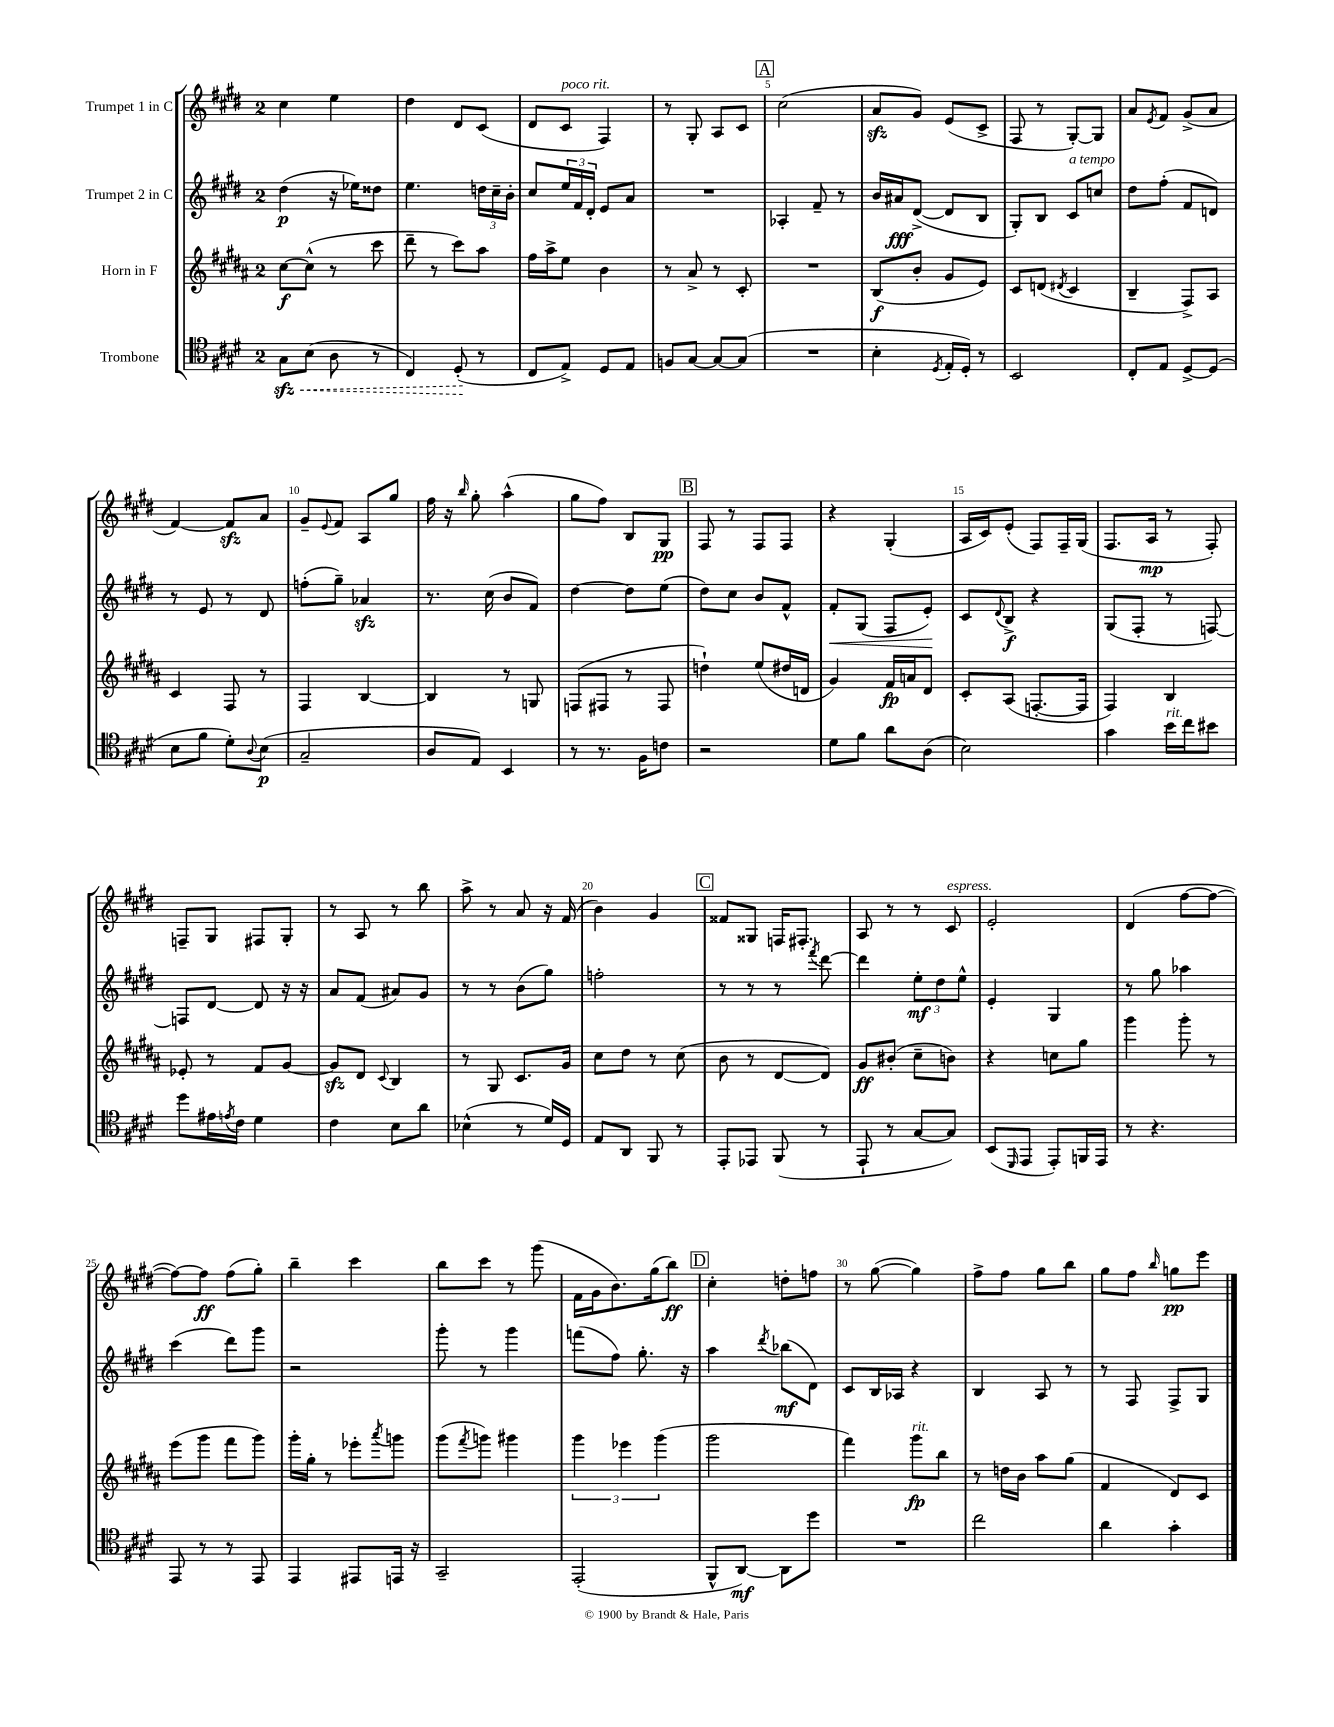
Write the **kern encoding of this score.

**kern	**dynam	**kern	**dynam	**kern	**dynam	**kern	**dynam
*part4	*part4	*part3	*part3	*part2	*part2	*part1	*part1
*staff4	*staff4	*staff3	*staff3	*staff2	*staff2	*staff1	*staff1
*I"Trombone	*	*I"Horn in F	*	*I"Trumpet 2 in C	*	*I"Trumpet 1 in C	*
*clefC4	*	*clefG2	*	*clefG2	*	*clefG2	*
*k[f#c#g#d#]	*	*k[f#c#g#d#a#]	*	*k[f#c#g#d#]	*	*k[f#c#g#d#]	*
*M2/4	*	*M2/4	*	*M2/4	*	*M2/4	*
=1	=1	=1	=1	=1	=1	=1	=1
!	!LO:HP:b	!	!	!	!	!	!
8G#zz\L	<	[8cc#\L	f	(4dd#\	p	4cc#\	.
(8B\J	.	(8cc#^^\J]	.	.	.	.	.
8A\	.	8r	.	16r	.	4ee\	.
.	.	.	.	16ee-X\KL)	.	.	.
8r	.	8ccc#\	.	8dd##X\J	.	.	.
=2	=2	=2	=2	=2	=2	=2	=2
4C#/)	.	8ddd#~\	.	4.ee\	.	4dd#\	.
.	.	8r	.	.	.	.	.
(8D#'/	.	8ccc#\L)	.	.	.	8d#/L	.
8r	[	8aa#\J	.	24ddn\LL	.	(8c#/J	.
.	.	.	.	24cc#~\	.	.	.
.	.	.	.	24b'\JJ	.	.	.
=3	=3	=3	=3	=3	=3	=3	=3
8C#/L	.	16ff#\LL	.	8cc#/L	.	8d#/L	.
.	.	16aa#^\J	.	.	.	.	.
!	!	!	!	!	!	!LO:TX:a:i:t=poco rit.	!
8E^/J)	.	8ee\J	.	24ee/L	.	8c#/J	.
.	.	.	.	24f#/	.	.	.
.	.	.	.	24d#'/JJ	.	.	.
8D#/L	.	4b\	.	8e/L	.	4F#/)	.
8E/J	.	.	.	8a/J	.	.	.
=4	=4	=4	=4	=4	=4	=4	=4
8Fn/L	.	8r	.	2r	.	8r	.
[8G#/J	.	8a#^/	.	.	.	8G#'/	.
8G#/L_	.	8r	.	.	.	8A/L	.
(8G#/J]	.	8c#'/	.	.	.	8c#/J	.
!!LO:REH:place=s1:t=A
=5	=5	=5	=5	=5	=5	=5	=5
2r	.	2r	.	4A-X'/	.	(2cc#\	.
.	.	.	.	8f#~/	.	.	.
.	.	.	.	8r	.	.	.
=6	=6	=6	=6	=6	=6	=6	=6
4B'\	.	(8B/L	f	16b/LL	.	8azz/L	.
.	.	.	.	16a#X/J	fff	.	.
.	.	8b'/J	.	([8d#^/J	.	8g#/J)	.
8qD#/	.	.	.	.	.	.	.
16E'/LL	.	8g#/L	.	8d#/L]	.	(8e/L	.
16D#'/JJ)	.	.	.	.	.	.	.
8r	.	8e/J)	.	8B/J	.	8c#^/J	.
=7	=7	=7	=7	=7	=7	=7	=7
2BB/	.	8c#/L	.	8G#'/L)	.	8F#/	.
.	.	(8dn/J	.	8B/J	.	8r	.
.	.	8qd#X/	.	.	.	.	.
!	!	!	!	!LO:TX:a:i:t=a tempo	!	!	!
.	.	4c#/	.	8c#/L	.	[8G#'/L)	.
.	.	.	.	8ccn/J	.	8G#/J]	.
=8	=8	=8	=8	=8	=8	=8	=8
8C#'/L	.	4B~/	.	8dd#\L	.	8a/L	.
.	.	.	.	.	.	8qe/	.
8E/J	.	.	.	(8ff#'\J	.	8f#/J	.
[8D#^/L	.	8F#^/L)	.	8f#/L	.	(8g#^/L	.
(8D#/J]	.	8A#/J	.	8dn/J)	.	8a/J	.
!!LO:LB:g=z
=9	=9	=9	=9	=9	=9	=9	=9
8B\L	.	4c#/	.	8r	.	[4f#/)	.
8f#\J	.	.	.	8e/	.	.	.
8d#'\L)	.	8F#/	.	8r	.	8f#zz/L]	.
8qqA/	.	.	.	.	.	.	.
(8B\J	p	8r	.	8d#/	.	8a/J	.
=10	=10	=10	=10	=10	=10	=10	=10
2G#~/	.	4F#/	.	(8ffn'\L	.	8g#~/L	.
.	.	.	.	.	.	8qqe/	.
.	.	.	.	8gg#~\J)	.	8f#/J	.
.	.	[4B/	.	4a-Xzz/	.	8A/L	.
.	.	.	.	.	.	8gg#/J	.
=11	=11	=11	=11	=11	=11	=11	=11
8A/L	.	4B/]	.	8.r	.	16ff#\	.
.	.	.	.	.	.	16r	.
.	.	.	.	.	.	16qqbb/	.
8E/J)	.	.	.	.	.	8gg#'\	.
.	.	.	.	(16cc#\	.	.	.
4BB/	.	8r	.	8b/L	.	(4aa^^\	.
.	.	8Gn/	.	8f#/J)	.	.	.
=12	=12	=12	=12	=12	=12	=12	=12
8r	.	(8Fn/L	.	[4dd#\	.	8gg#\L	.
8.r	.	8F#X/J	.	.	.	8ff#\J)	.
.	.	8r	.	8dd#\L]	.	8B/L	.
16F#\KL	.	.	.	.	.	.	.
8cn\J	.	8F#/	.	(8ee\J	.	8G#/J	pp
!!LO:REH:place=s1:t=B
=13	=13	=13	=13	=13	=13	=13	=13
2r	.	4ddn`\)	.	8dd#\L)	.	8F#/	.
.	.	.	.	8cc#\J	.	8r	.
.	.	(8ee/L	.	8b/L	.	8F#/L	.
.	.	16dd#X/L	.	8f#^^/J	.	8F#/J	.
.	.	16dn/JJ	.	.	.	.	.
=14	=14	=14	=14	=14	=14	=14	=14
!	!	!	!	!	!LO:HP:b	!	!
8d#\L	.	4g#/)	.	8f#'/L	<	4r	.
8f#\J	.	.	.	(8G#/J	.	.	.
8a\L	.	16f#/LL	fp	8F#/L	.	(4G#'/	.
.	.	16an/J	.	.	.	.	.
(8A\J	.	8d#/J	.	8e'/J)	.	.	.
.	.	.	.	.	[	.	.
=15	=15	=15	=15	=15	=15	=15	=15
2B\)	.	8c#'/L	.	8c#/L	.	16A/LL	.
.	.	.	.	.	.	16c#/J)	.
.	.	.	.	8qqd#/	.	.	.
.	.	(8A#/J	.	8B^/J	f	(8e'/J	.
.	.	[8.Fn'/L	.	4r	.	8F#/L)	.
.	.	.	.	.	.	16F#~/L	.
.	.	16F/Jk]	.	.	.	(16G#/JJ	.
=16	=16	=16	=16	=16	=16	=16	=16
4g#\	.	4F#/)	.	(8G#/L	.	8.F#/L	.
.	.	.	.	8F#'/J	.	.	.
.	.	.	.	.	.	16A/Jk	mp
!LO:TX:a:i:t=rit.	!	!	!	!	!	!	!
16b\LL	.	4B/	.	8r	.	8r	.
16cc#\J	.	.	.	.	.	.	.
8b#X\J	.	.	.	[8Fn/)	.	8F#'/)	.
!!LO:LB:g=z
=17	=17	=17	=17	=17	=17	=17	=17
8dd#\L	.	8e-X'/	.	8Fn/L]	.	8Fn~/L	.
16e#X\L	.	8r	.	[8d#/J	.	8G#/J	.
8qen/	.	.	.	.	.	.	.
16c#\JJ	.	.	.	.	.	.	.
4d#\	.	8f#/L	.	8d#/]	.	8F#X/L	.
.	.	[8g#/J	.	16r	.	8G#'/J	.
.	.	.	.	16r	.	.	.
=18	=18	=18	=18	=18	=18	=18	=18
4c#\	.	8g#zz/L]	.	8a/L	.	8r	.
.	.	8d#/J	.	(8f#/J	.	8A/	.
.	.	8qqc#/	.	.	.	.	.
8B\L	.	4B/	.	8a#X/L)	.	8r	.
8a\J	.	.	.	8g#/J	.	8bb\	.
=19	=19	=19	=19	=19	=19	=19	=19
(4B-X^^\	.	8r	.	8r	.	8aa^\	.
.	.	8G#/	.	8r	.	8r	.
8r	.	8.c#/L	.	(8b\L	.	8a/	.
16d#/LL)	.	.	.	8gg#\J)	.	16r	.
16D#/JJ	.	16g#/Jk	.	.	.	(16f#/	.
=20	=20	=20	=20	=20	=20	=20	=20
8E/L	.	8cc#\L	.	2ffn'\	.	4b\)	.
8AA/J	.	8dd#\J	.	.	.	.	.
8FF#/	.	8r	.	.	.	4g#/	.
8r	.	(8cc#\	.	.	.	.	.
!!LO:REH:place=s1:t=C
=21	=21	=21	=21	=21	=21	=21	=21
8EE'/L	.	8b\	.	8r	.	8f##X/L	.
8EE-X/J	.	8r	.	8r	.	8G##X/J	.
(8FF#/	.	[8d#/L	.	8r	.	16Fn/KL	.
.	.	.	.	.	.	8.F#X'/J	.
.	.	.	.	8qfff#/	.	.	.
8r	.	8d#/J])	.	[8ddd#\	.	.	.
=22	=22	=22	=22	=22	=22	=22	=22
8EE`/	.	8g#/L	ff	4ddd#\]	.	8A/	.
8r	.	(8b#X'/J	.	.	.	8r	.
[8G#/L	.	8cc#~\L	.	12ee'\L	mf	8r	.
.	.	.	.	12dd#\	.	.	.
!	!	!	!	!	!	!LO:TX:a:i:t=espress.	!
8G#/J])	.	8bn\J)	.	.	.	8c#/	.
.	.	.	.	12ee^^\J	.	.	.
=23	=23	=23	=23	=23	=23	=23	=23
(8BB/L	.	4r	.	4e'/	.	2e'/	.
16qqDD#/	.	.	.	.	.	.	.
8EE/J	.	.	.	.	.	.	.
8EE'/L)	.	8ccn\L	.	4G#/	.	.	.
16FFn/L	.	8gg#\J	.	.	.	.	.
16EE/JJ	.	.	.	.	.	.	.
=24	=24	=24	=24	=24	=24	=24	=24
8r	.	4ggg#\	.	8r	.	(4d#/	.
4.r	.	.	.	8gg#\	.	.	.
.	.	8ggg#'\	.	4aa-X\	.	[8ff#\L	.
.	.	8r	.	.	.	8ff#\J_	.
!!LO:LB:g=z
=25	=25	=25	=25	=25	=25	=25	=25
8EE/	.	(8eee\L	.	(4ccc#\	.	8ff#\L_)	.
8r	.	8ggg#\J	.	.	.	8ff#\J]	ff
8r	.	8fff#\L	.	8ddd#\L)	.	(8ff#\L	.
8EE/	.	8ggg#\J)	.	8ggg#\J	.	8gg#'\J)	.
=26	=26	=26	=26	=26	=26	=26	=26
4EE/	.	16ggg#'\LL	.	2r	.	4bb~\	.
.	.	16gg#'\JJ	.	.	.	.	.
.	.	8r	.	.	.	.	.
8EE#X/L	.	8eee-X'\L	.	.	.	4ccc#\	.
.	.	8qaaa#/	.	.	.	.	.
16EEn/Jk	.	8gggn\J	.	.	.	.	.
16r	.	.	.	.	.	.	.
=27	=27	=27	=27	=27	=27	=27	=27
2GG#~/	.	(8ggg#\L	.	8ggg#'\	.	8bb\L	.
.	.	8qfff#/	.	.	.	.	.
.	.	8gggn\J)	.	8r	.	8ccc#\J	.
.	.	4ggg#X\	.	4ggg#\	.	8r	.
.	.	.	.	.	.	(8ggg#\	.
=28	=28	=28	=28	=28	=28	=28	=28
(2EE'/	.	6ggg#\	.	(8fffn\L	.	16f#\LL	.
.	.	.	.	.	.	16g#\J	.
.	.	.	.	8ff#\J)	.	8.b\)	.
.	.	6eee-X\	.	.	.	.	.
.	.	.	.	8.gg#'\	.	.	.
.	.	.	.	.	.	(16gg#\k	.
.	.	(6ggg#\	.	.	.	.	.
.	.	.	.	.	.	8bb\J)	ff
.	.	.	.	16r	.	.	.
!!LO:REH:place=s1:t=D
=29	=29	=29	=29	=29	=29	=29	=29
8FF#^^/L	.	2ggg#\	.	4aa\	.	4cc#'\	.
[8AA/J)	mf	.	.	.	.	.	.
.	.	.	.	8qddd#/	.	.	.
8AA\L]	.	.	.	(8bb-X\L	mf	8ddn'\L	.
8dd#\J	.	.	.	8d#\J)	.	8ffn\J	.
=30	=30	=30	=30	=30	=30	=30	=30
2r	.	4fff#\)	.	8c#/L	.	8r	.
.	.	.	.	16B/L	.	([8gg#\	.
.	.	.	.	16A-X/JJ	.	.	.
!	!	!LO:TX:a:i:t=rit.	!	!	!	!	!
.	.	8ggg#\L	fp	4r	.	4gg#\])	.
.	.	8bb\J	.	.	.	.	.
=31	=31	=31	=31	=31	=31	=31	=31
2cc#\	.	8r	.	4B/	.	8ff#^\L	.
.	.	16ddn\LL	.	.	.	8ff#\J	.
.	.	16b\JJ	.	.	.	.	.
.	.	8aa#\L	.	8A/	.	8gg#\L	.
.	.	(8gg#\J	.	8r	.	8bb\J	.
=32	=32	=32	=32	=32	=32	=32	=32
4a\	.	4f#/	.	8r	.	8gg#\L	.
.	.	.	.	8F#/	.	8ff#\J	.
.	.	.	.	.	.	16qqbb/	.
4g#'\	.	8d#/L)	.	8F#^/L	.	8ggn\L	pp
.	.	8c#/J	.	8G#/J	.	8eee\J	.
==	==	==	==	==	==	==	==
*-	*-	*-	*-	*-	*-	*-	*-
